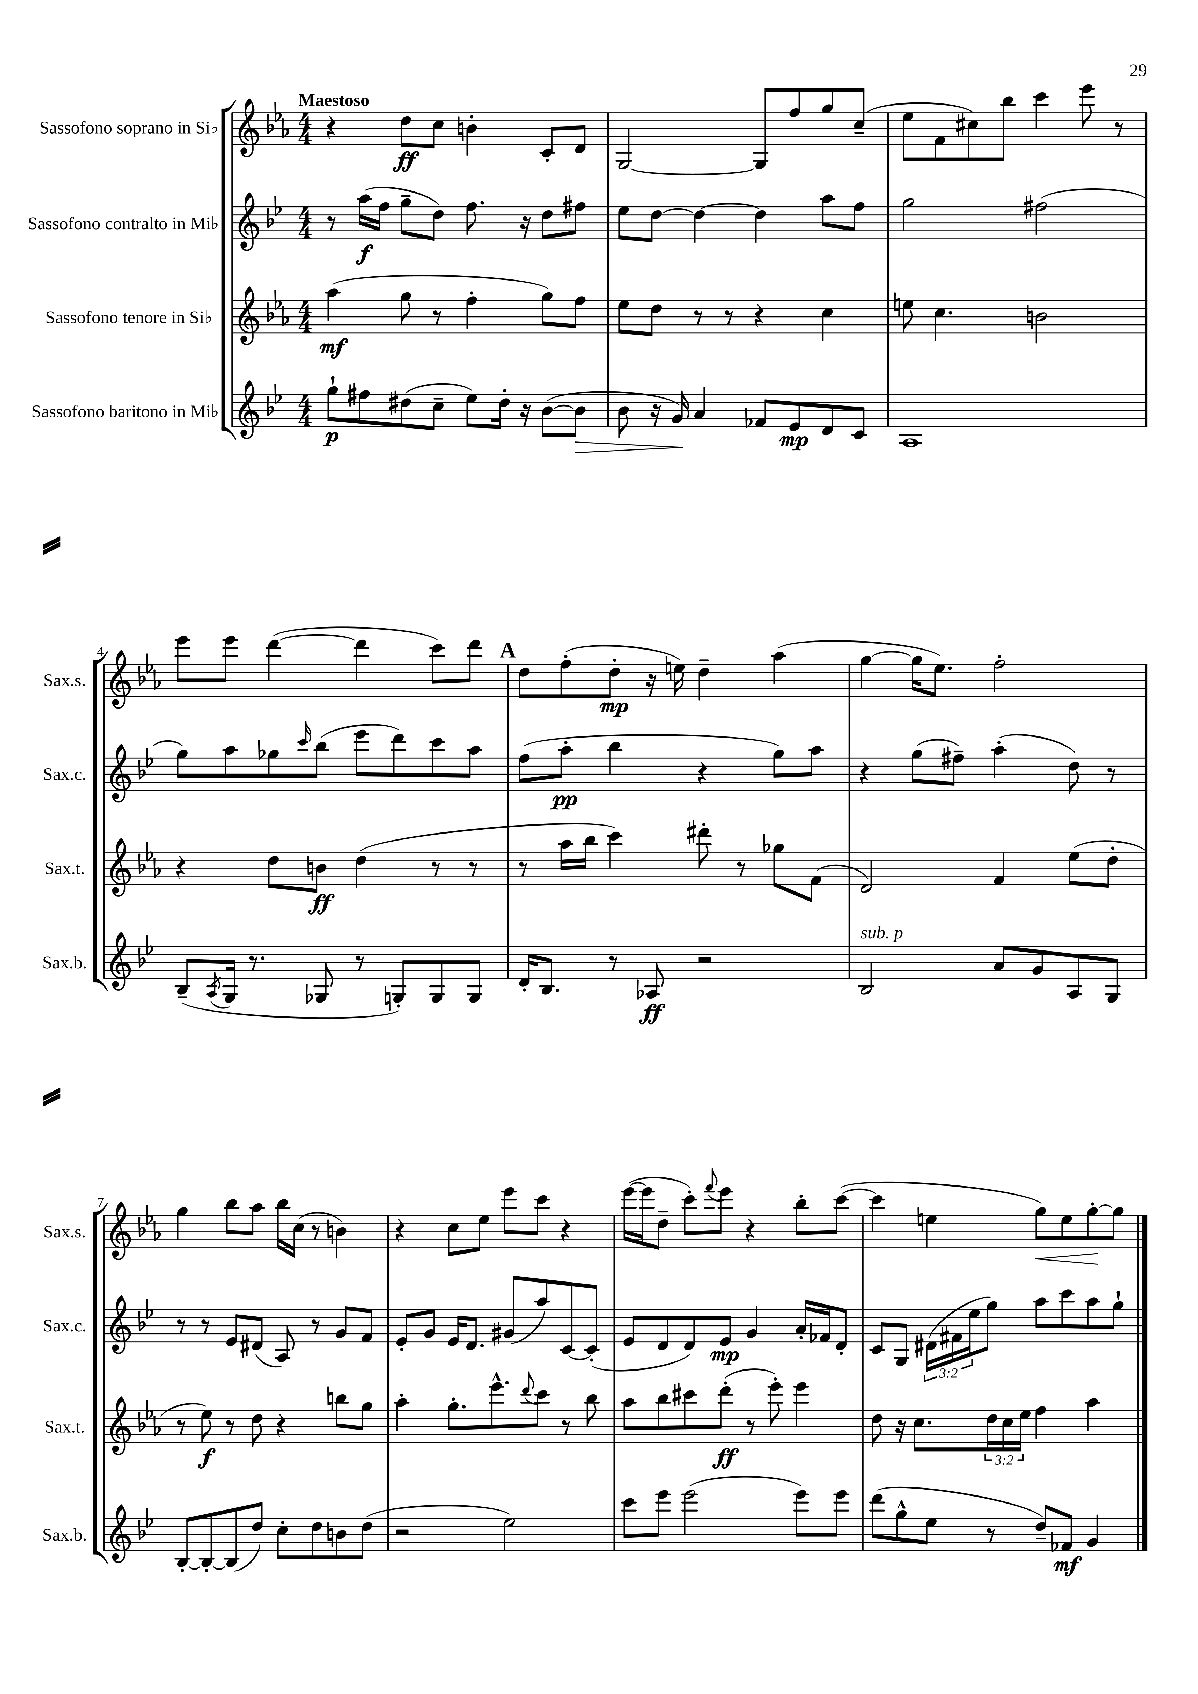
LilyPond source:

<<
\new StaffGroup <<
\new Staff = "s0" \with { instrumentName = "Sassofono soprano in Sib" shortInstrumentName = "Sax.s." } {
    \clef treble \key ees \major \numericTimeSignature \time 4/4 \tempo "Maestoso"
    r4 d''8\ff c''8 b'4-. c'8-. d'8 |
    g2~ g8 f''8 g''8 c''8--( |
    ees''8 f'8 cis''8) bes''8 c'''4 ees'''8 r8 |
    ees'''8 ees'''8 d'''4~( d'''4 c'''8) d'''8 |
    \mark \markup { \bold "A" } d''8 f''8-.( d''8-.\mp r16 e''16) d''4-- aes''4( |
    g''4~ g''16 ees''8.) f''2-. |
    g''4 bes''8 aes''8 bes''16 c''16( r8 b'4) |
    r4 c''8 ees''8 ees'''8 c'''8 r4 |
    ees'''16~( ees'''16 d''8-- c'''8-.) \appoggiatura { f'''8 } ees'''8 r4 bes''8-. c'''8~( |
    c'''4 e''4 g''8\<) e''8 g''8~-.\! g''8 \bar "|." |
}
\new Staff = "s1" \with { instrumentName = "Sassofono contralto in Mib" shortInstrumentName = "Sax.c." } {
    \clef treble \key bes \major \numericTimeSignature \time 4/4 \override Staff.TupletNumber.text = #tuplet-number::calc-fraction-text
    r8 a''16\f( f''16 g''8-- d''8) f''8. r16 d''8 fis''8 |
    ees''8 d''8~ d''4~ d''4 a''8 f''8 |
    g''2 fis''2( |
    g''8) a''8 ges''8 \grace { c'''16 } bes''8( ees'''8 d'''8) c'''8 a''8 |
    \mark \markup { \bold "A" } f''8( a''8-.\pp bes''4 r4 g''8) a''8 |
    r4 g''8( fis''8--) a''4-.( d''8) r8 |
    r8 r8 ees'8 dis'8( a8) r8 g'8 f'8 |
    ees'8-. g'8 ees'16 d'8. gis'8( a''8) c'8~ c'8-.( |
    ees'8 d'8 d'8) ees'8\mp g'4 a'16-. fes'16 d'8-. |
    c'8 g8 \tuplet 3/2 { dis'16( fis'16 ees''16 } g''8) a''8 c'''8 a''8 g''8-! \bar "|." |
}
\new Staff = "s2" \with { instrumentName = "Sassofono tenore in Sib" shortInstrumentName = "Sax.t." } {
    \clef treble \key ees \major \numericTimeSignature \time 4/4 \override Staff.TupletNumber.text = #tuplet-number::calc-fraction-text
    aes''4\mf( g''8 r8 f''4-. g''8) f''8 |
    ees''8 d''8 r8 r8 r4 c''4 |
    e''8 c''4. b'2 |
    r4 d''8 b'8\ff d''4( r8 r8 |
    \mark \markup { \bold "A" } r8 aes''16 bes''16 c'''4) dis'''8-. r8 ges''8 f'8( |
    d'2) f'4 ees''8( d''8-. |
    r8 ees''8\f) r8 d''8 r4 b''8 g''8 |
    aes''4-. g''8.-. ees'''8.-^ \appoggiatura { d'''8 } c'''8 r8 bes''8 |
    aes''8 bes''8 cis'''8 d'''8-.\ff( r8 ees'''8-.) ees'''4 |
    d''8 r16 c''8. \tuplet 3/2 { d''16 c''16 ees''16 } f''4 aes''4 \bar "|." |
}
\new Staff = "s3" \with { instrumentName = "Sassofono baritono in Mib" shortInstrumentName = "Sax.b." } {
    \clef treble \key bes \major \numericTimeSignature \time 4/4
    g''8-!\p fis''8 dis''8( c''8-- ees''8) dis''16-. r16 bes'8~( bes'8\> |
    bes'8 r16 g'16\!) a'4 fes'8 ees'8\mp d'8 c'8 |
    a1 |
    bes8--( \acciaccatura { a8 } g16 r8. ges8 r8 g8-.) g8 g8 |
    \mark \markup { \bold "A" } d'16-. bes8. r8 aes8\ff r2 |
    bes2^\markup { \italic "sub. p" } a'8 g'8 a8 g8 |
    bes8~-. bes8~-. bes8( d''8) c''8-. d''8 b'8 d''8( |
    r2 ees''2) |
    c'''8 ees'''8 ees'''2( ees'''8) ees'''8 |
    d'''8( g''8-^ ees''8 r8 d''8--) fes'8\mf g'4 \bar "|." |
}
>>
>>
